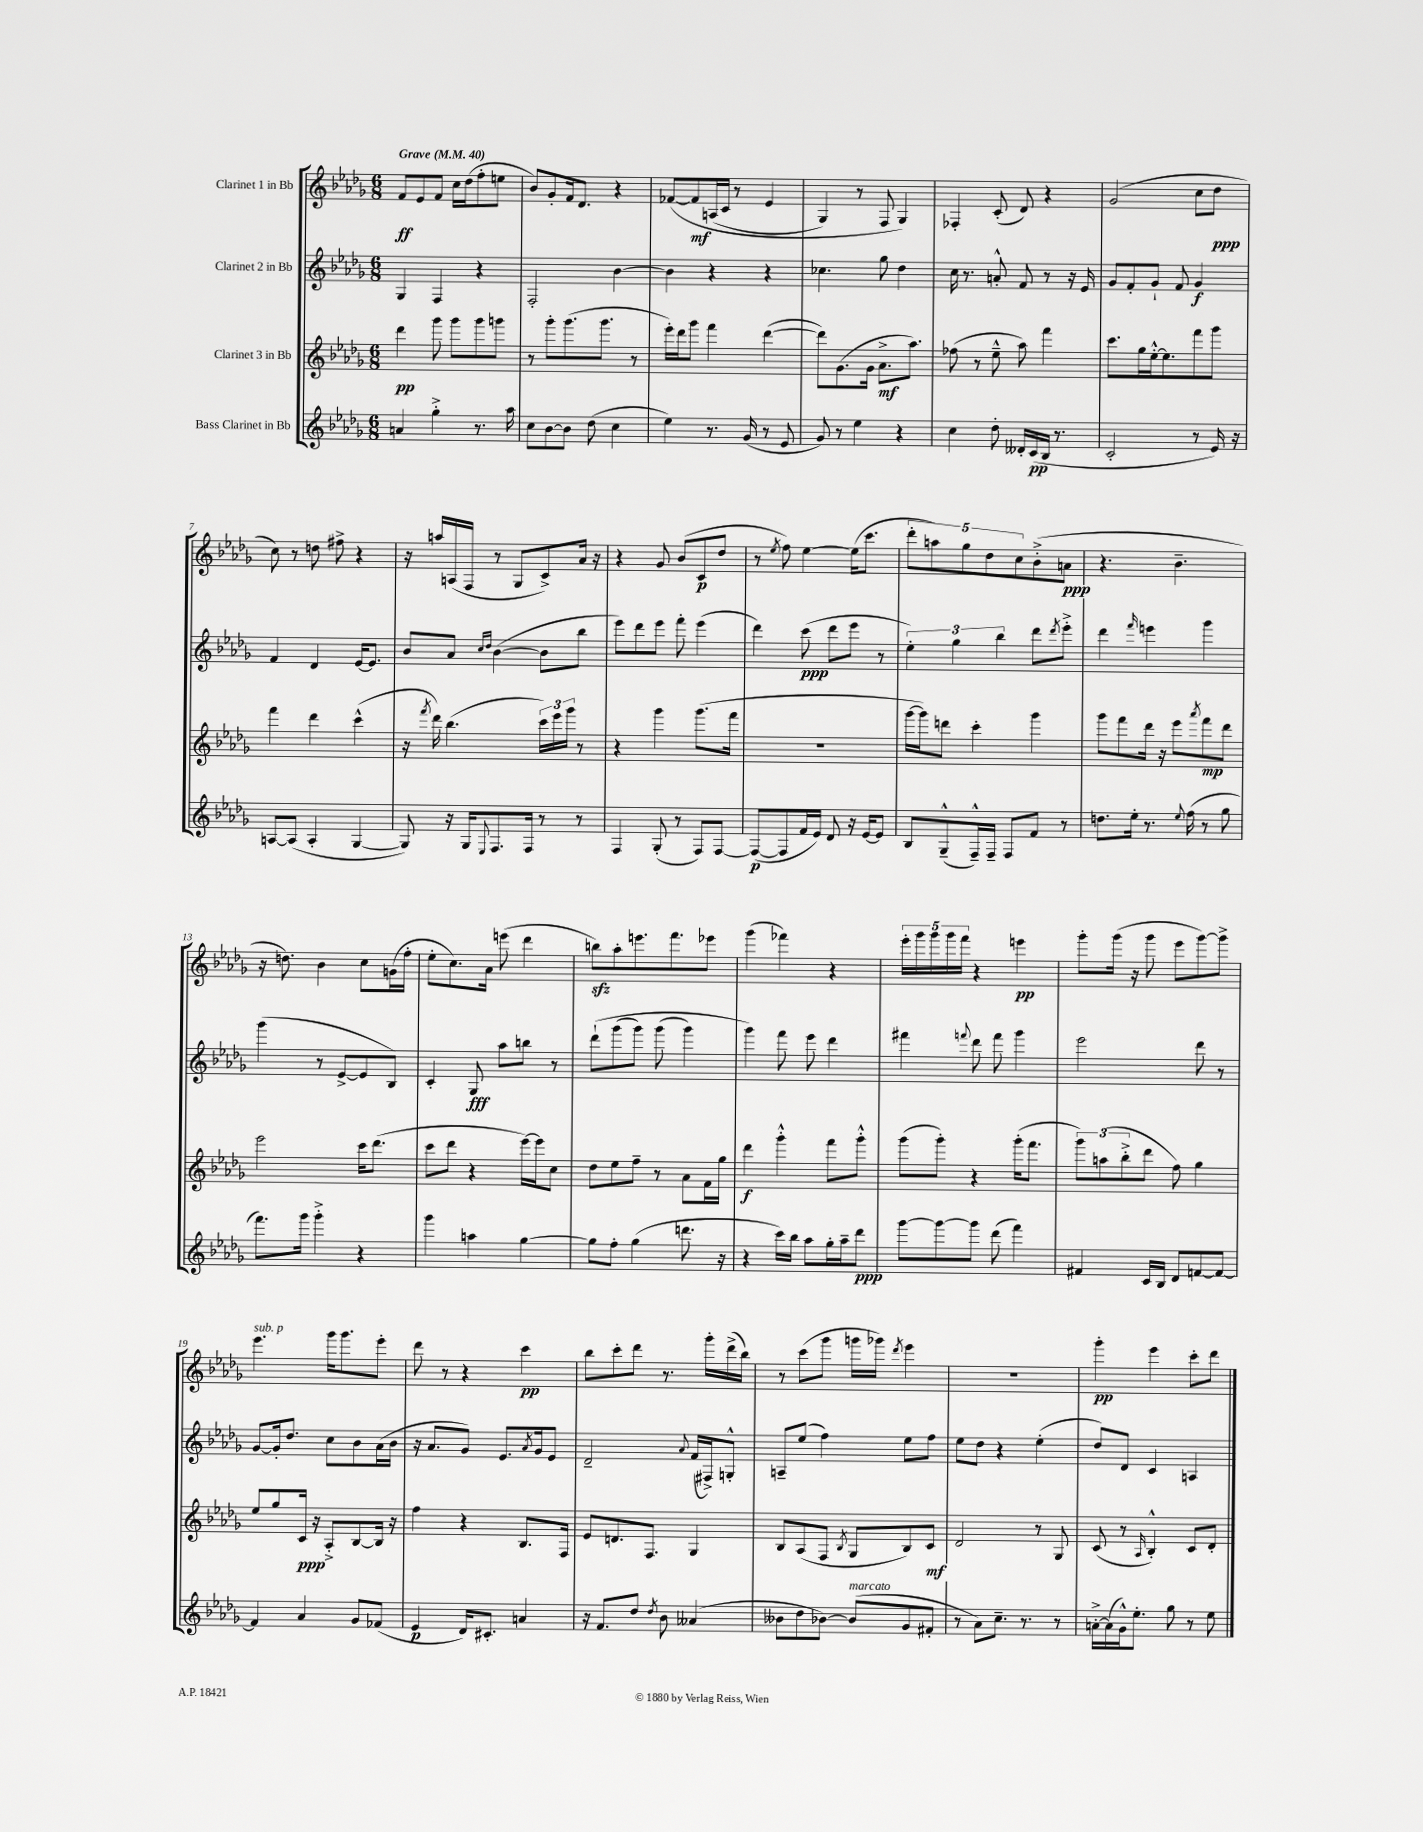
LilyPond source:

<<
\new StaffGroup <<
\new Staff = "s0" \with { instrumentName = "Clarinet 1 in Bb" } {
    \clef treble \key des \major \numericTimeSignature \time 6/8 \tempo "Grave" 4 = 40
    f'8\ff ees'8 f'8 c''16 des''16( f''8-. e''8 |
    bes'8) ges'8-. f'16 des'8. r4 |
    fes'8~\( fes'8\mf a16( c'16 r8 ees'4 |
    ges4) r8 f8 ges4\) |
    fes4-. c'8-.( des'8) r4 |
    ges'2( c''8 des''8\ppp |
    c''8) r8 d''8 fis''8-> r4 |
    r16 a''16 a16( f16 r8 ges8 c'8->) aes'16 r16 |
    r4 ges'8 bes'8( c'8\p des''8 |
    r8 \acciaccatura { ees''8 } f''8) ees''4~ ees''16( c'''8. |
    \tuplet 5/4 { des'''8-. a''8) ges''8 des''8 c''8 } bes'8-.->( a'8\ppp |
    r4. bes'4.-- |
    r16 d''8.) bes'4 c''8 g'16( f''16-. |
    ees''8-. c''8.) aes'16 e'''8( des'''4 |
    b''8\sfz) aes''8-. e'''8. f'''8. ees'''8 |
    ges'''4( fes'''4) r4 |
    \tuplet 5/4 { ees'''16-. ges'''16 ges'''16 ges'''16 f'''16 } r4 e'''4\pp |
    ges'''8-. ges'''16( r16 ges'''8 ees'''8 ges'''8~) ges'''8-> |
    ees'''4.^\markup { \italic "sub. p" } ges'''16 ges'''8. ees'''8-. |
    des'''8 r8 r4 c'''4\pp |
    bes''8 c'''8-. des'''8 r8. ges'''16-. des'''16->( bes''16) |
    r8 c'''8( ges'''8 g'''16 ges'''16) \acciaccatura { des'''8 } ees'''4 |
    R2. |
    ges'''4-.\pp ees'''4 c'''8-. des'''8 \bar "|." |
}
\new Staff = "s1" \with { instrumentName = "Clarinet 2 in Bb" } {
    \clef treble \key des \major \numericTimeSignature \time 6/8
    ges4 f4 r4 |
    f2-. bes'4~ |
    bes'4 r4 r4 |
    ces''4. ges''8 des''4 |
    c''16 r8. a'8-.-^ f'8 r8 r16 ees'16 |
    ges'8 f'8-. ges'8-! f'8 ges'4\f |
    f'4 des'4 ees'16~ ees'8. |
    bes'8 aes'8 \grace { c''16 des''16 } bes'4~( bes'8 bes''8 |
    ees'''8) des'''8 ees'''8 f'''8-. ees'''4( |
    des'''4) c'''8\ppp( des'''8 ees'''8 r8 |
    \tuplet 3/2 { ees''4-.) ges''4 bes''4 } des'''8 \acciaccatura { des'''8 } ees'''8-.-> |
    des'''4 \grace { f'''16 } e'''4 ges'''4 |
    ges'''4( r8 ees'8~-> ees'8 bes8) |
    c'4-. ges8\fff aes''8 b''8 r8 |
    des'''8-!\( ges'''8( ges'''8) ges'''8( ges'''4) |
    ges'''4\) f'''8 ees'''8 des'''4 |
    fis'''4 \appoggiatura { f'''8 } des'''8 f'''8 ges'''4 |
    ees'''2 des'''8 r8 |
    ges'8~ ges'16-. des''8. c''8 bes'8 aes'16( bes'16 |
    r16 aes'8. ges'8) ees'8. \acciaccatura { aes'8 } ges'16 ees'8 |
    des'2-- \appoggiatura { aes'8 } f'16( fis16->) g8-.-^ |
    a8-- ees''8( f''4) ees''8 f''8 |
    ees''8 des''8 r4 ees''4-.( |
    des''8) des'8 c'4 a4 \bar "|." |
}
\new Staff = "s2" \with { instrumentName = "Clarinet 3 in Bb" } {
    \clef treble \key des \major \numericTimeSignature \time 6/8
    des'''4\pp ges'''8 ges'''8 ges'''8 g'''8 |
    r8 ges'''8-. ges'''8.( ges'''8. r8 |
    ees'''16-.) des'''16 ges'''8 f'''4 des'''4~( |
    des'''8) ges'8.( ges'16 aes'8.->\mf aes''8.) |
    fes''8( r8 ees''8---^ aes''8) f'''4 |
    c'''8. ges''16 ees''16~-.-^ ees''8. f'''8 ges'''8 |
    f'''4 des'''4 c'''4-^( |
    r16 \acciaccatura { f'''8 } des'''16) bes''4.( \tuplet 3/2 { c'''16) ees'''16 ges'''16 } r8 |
    r4 ges'''4 ges'''8.( f'''16 |
    R2. |
    ges'''16~ ges'''16) d'''8 c'''4-. ges'''4 |
    ges'''8 f'''8 des'''16 r16 ees'''8 \acciaccatura { aes'''8 } f'''8\mp des'''8 |
    ees'''2 c'''16 des'''8.( |
    c'''8 des'''8 r4 ees'''16~) ees'''16 c''8 |
    des''8 ees''8 f''8-- r8 aes'8 f'16 ges''16 |
    des'''4\f ges'''4-.-^ f'''8 ges'''8-.-^ |
    ges'''8( ges'''8-.) r4 ges'''16-.( f'''8. |
    \tuplet 3/2 { ges'''8) a''8( bes''8-.-> } des'''8 f''8) ges''4 |
    ees''8 ges''8 c'16\ppp r16 aes8-.-> bes8~ bes16 r16 |
    f''4 r4 bes8. f16 |
    ees'8 d'8. f8. ges4 |
    bes8 aes8( f8 \acciaccatura { bes8 } ges8 bes8) c'8\mf |
    des'2 r8 ges8 |
    c'8( r8 \grace { aes16 } bes4-.-^) c'8 des'8-. \bar "|." |
}
\new Staff = "s3" \with { instrumentName = "Bass Clarinet in Bb" } {
    \clef treble \key des \major \numericTimeSignature \time 6/8
    a'4 ges''4-.-> r8. aes''16 |
    c''8 bes'8~ bes'8 des''8( c''4 |
    ees''4) r8. ges'16( r8 ees'8 |
    ges'8) r8 ees''4 r4 |
    c''4 des''8-. deses'16-. c'16\pp( bes16 r8. |
    c'2-. r8 ees'16) r16 |
    a8~ a8( a4-. ges4~ |
    ges8) r16 ges16 \appoggiatura { ees8 } f8. f16 r8 r8 |
    f4 ges8-.( r8 f8) f8~ |
    f8~\p( f8 f'16 ees'16) des'8 r16 ees'16~ ees'8 |
    bes8 ges8---^( f16---^) f16-- f8 f'8 r8 |
    d''8. ees''16-. r8. \appoggiatura { ees''8 } f''16( r8 ges''8 |
    f'''8.) ges'''16 ges'''4-.-> r4 |
    ges'''4 a''4 ges''4~ |
    ges''8 f''8-. ges''4( d'''8. r16 |
    r4 c'''16) bes''16 aes''8 ges''16-. aes''16-- des'''8\ppp |
    ges'''8~ ges'''8~ ges'''8 des'''8( f'''4) |
    fis'4 c'16 bes16 des'8 f'8~ f'8~ |
    f'4 aes'4 ges'8 fes'8( |
    ees'4\p des'16) cis'8.-. a'4 |
    r16 f'8. des''8 \acciaccatura { des''8 } bes'8 aeses'4( |
    beses'8 des''8 bes'8~) bes'8^\markup { \italic "marcato" }( ges'8 fis'8-. |
    r8 aes'8) c''8.-- r8. r8 |
    a'16~-.-> a'16( ges'16-^) ees''8.-. ges''8 r8 ees''8 \bar "|." |
}
>>
>>
